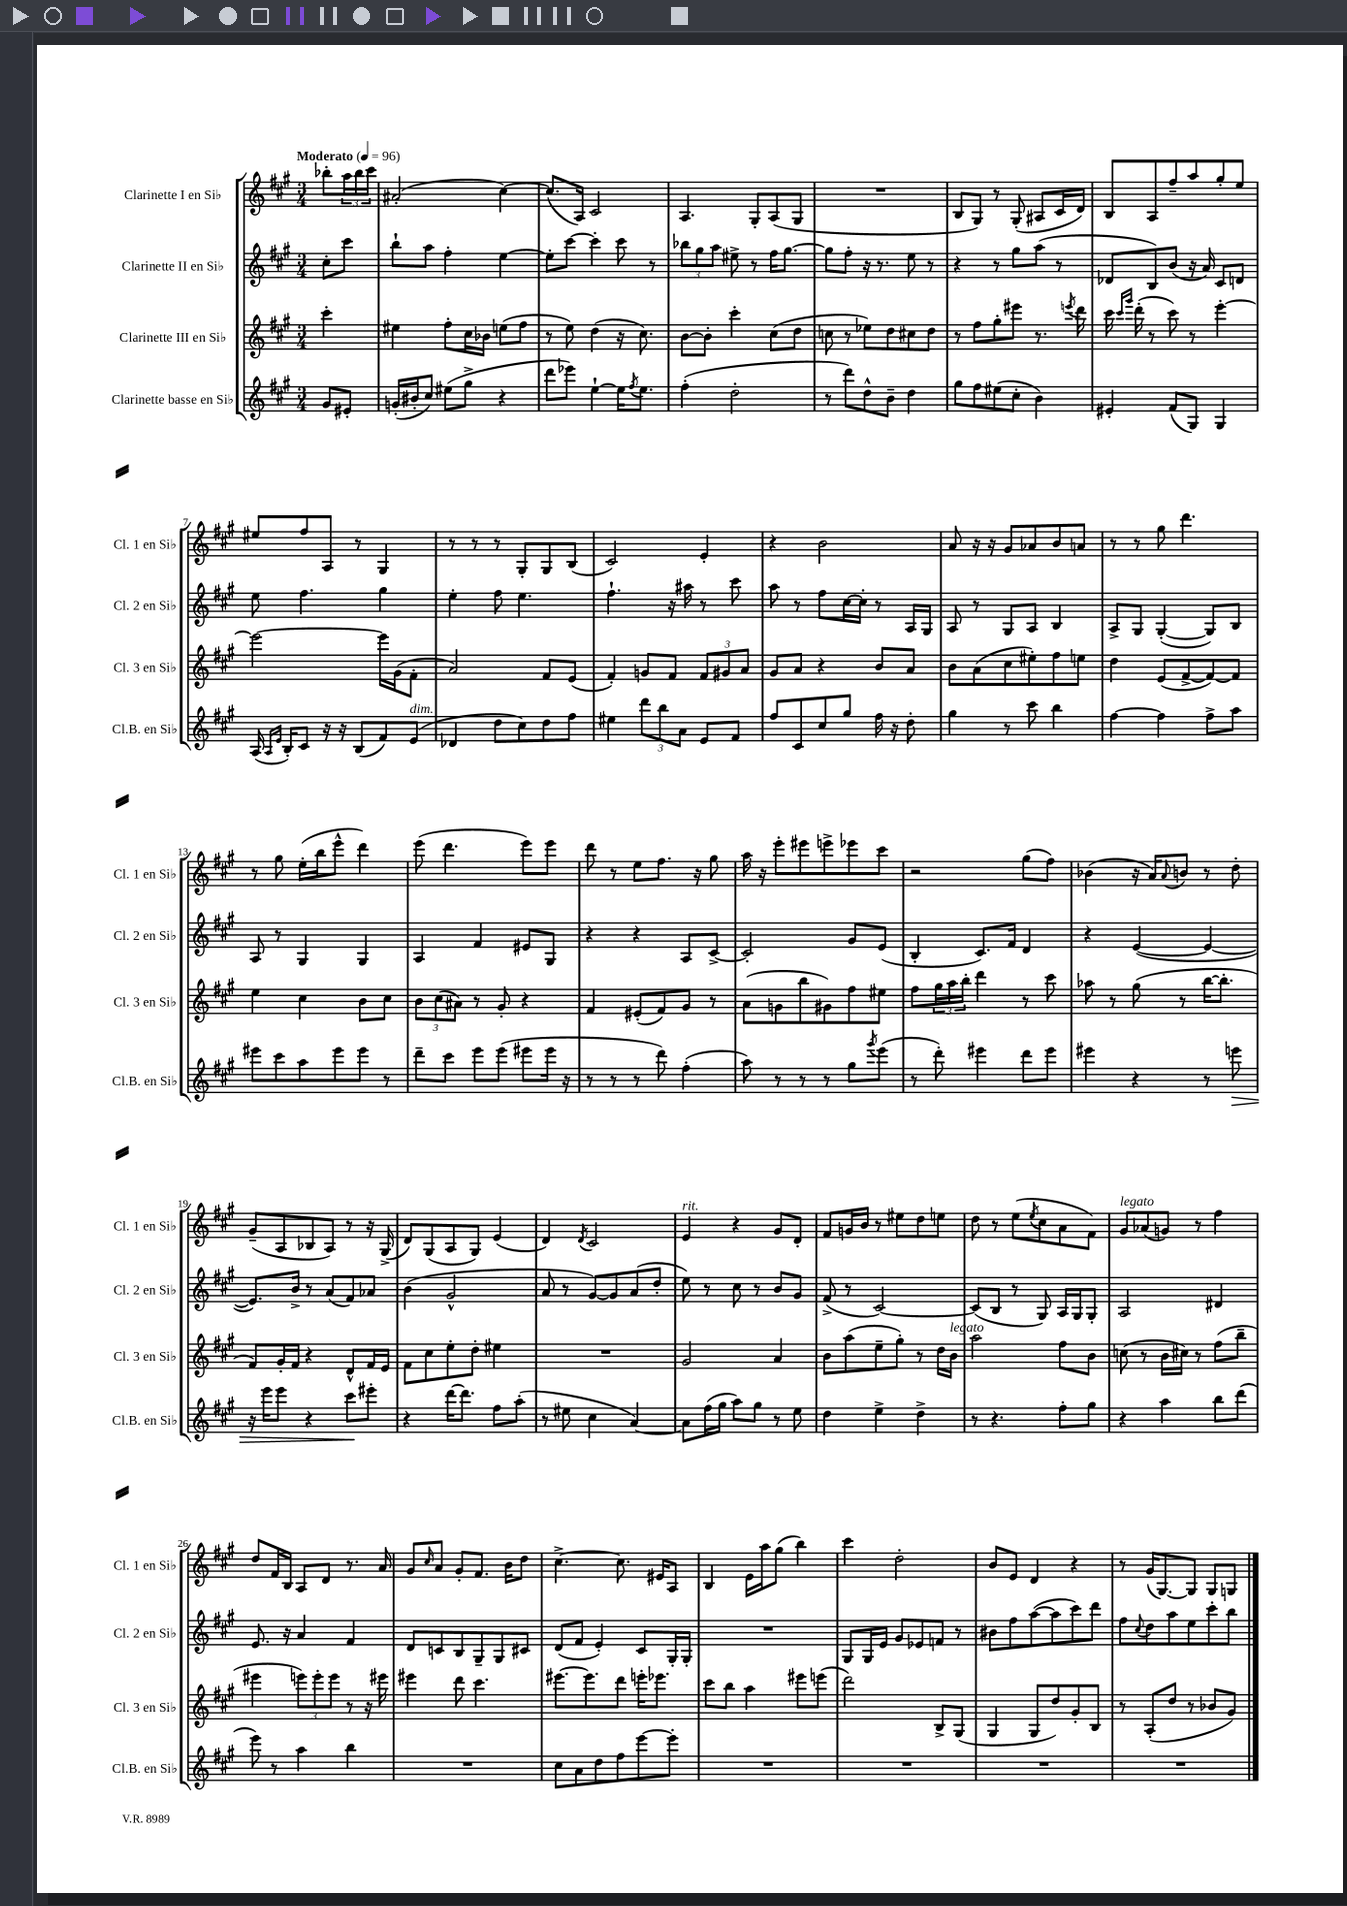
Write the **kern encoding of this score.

**kern	**kern	**kern	**kern
*staff4	*staff3	*staff2	*staff1
*clefG2	*clefG2	*clefG2	*clefG2
*k[f#c#g#]	*k[f#c#g#]	*k[f#c#g#]	*k[f#c#g#]
*M3/4	*M3/4	*M3/4	*M3/4
*MM96	*MM96	*MM96	*MM96
8g#	4ccc#'	8cc#'	8bb-'
8e#'	.	8ccc#	24aa
.	.	.	24bb-
.	.	.	24ccc#
=	=	=	=
(16g'	4ee#	8bb`	(2a#'
16b#'	.	.	.
8cc#)	.	8aa	.
(8ee#	8ff#'	4ff#'	.
8gg#^	16cc#	.	.
.	16b-	.	.
4r	(8ee	[4ee	[4cc#)
.	8ff#	.	.
=	=	=	=
8ddd	8r	8ee']	(8.cc#]
8eee-)	8ee)	[8ccc#	.
.	.	.	16A)
[4ee`	(4dd	4ccc#']	2c#
16ee]	16r	8ccc#	.
8qff#	.	.	.
8.ee	8.cc#)	.	.
.	.	8r	.
=	=	=	=
(4ff#'	[8b	12bb-	4.A
.	.	12gg#	.
.	8b']	.	.
.	.	12aa	.
2dd'	4ccc#'	8ee#^	.
.	.	8r	8G#'
.	(8cc#	16ff#	(8A
.	.	[8.gg#	.
.	8dd	.	8G#
=	=	=	=
8r	8cc	8gg#]	2.r
8ddd)	8r	8ff#'	.
8dd^^	8ee-)	16r	.
.	.	8.r	.
8b~	8dd	.	.
4dd	8cc#	8ee	.
.	8dd	8r	.
=	=	=	=
8gg#	8r	4r	8B
8ff#	8ff#	.	8G#)
(8ee#	8gg#'	8r	8r
8cc#'	8eee#	8gg#	(8G#'
4b)	8.r	(8aa	8A#
.	.	8r	16c#
.	8qeee	.	.
.	16ddd	.	16d)
=	=	=	=
4e#'	16ccc#	8d-	8B
.	16qqccc#	.	.
.	16qqggg#	.	.
.	(16ddd'	.	.
.	8r	8B)	8A
(8f#	8ccc#)	(8b	8ff#~
8G#)	8r	16r	8aa
.	.	16a)	.
4G#	[4eee'	8c#	8gg#'
.	.	8d	8ee
=	=	=	=
(16A	2eee_	8ee	8ee#
16qqA	.	.	.
16qqe	.	.	.
16B')	.	.	.
8c#	.	4.ff#	8ff#
16r	.	.	8A
16r	.	.	.
(8B	.	.	8r
8f#)	16eee]	4gg#	4G#
.	(16g#	.	.
(8e	8f#'	.	.
=	=	=	=
4d-	2a)	4ee'	8r
.	.	.	8r
8dd	.	8ff#	8r
8cc#)	.	4.ee	8G#'
8dd	8f#	.	8G#
8ff#	(8e	.	(8B
=	=	=	=
4ee#	4f#')	4.ff#`	2c#)
12ddd	8g	.	.
12bb	.	.	.
.	8f#	16r	.
12a	.	.	.
.	.	16aa#	.
8e	12f#	8r	4e'
.	12g#	.	.
8f#	.	8ccc#	.
.	12a	.	.
=	=	=	=
8ff#	8g#	8aa	4r
8c#	8a	8r	.
8cc#	4r	8ff#	2b
8gg#	.	[16cc#	.
.	.	16cc#']	.
16ff#	8b	8r	.
16r	.	.	.
8dd'	8a	16A	.
.	.	16G#	.
=	=	=	=
4gg#	8b	8A	8a
.	(8a	8r	16r
.	.	.	16r
8r	8cc#	8G#	8g#
8ccc#	8ee#')	8A	8a-
4bb	8ff#	4B	8b
.	8ee	.	8a
=	=	=	=
[4ff#	4dd	8A^	8r
.	.	8G#	8r
4ff#]	(8e	([4G#'	8gg#
.	[8f#^	.	4.ddd
8ff#^	8f#_)	8G#])	.
8aa	8f#]	8B	.
=	=	=	=
8eee#	4ee	8A	8r
8ccc#	.	8r	8gg#
8aa	4cc#	4G#	(16ee'
.	.	.	16bb
8eee#	.	.	8eee^^
8eee#	8b	4G#	4ddd)
8r	8cc#	.	.
=	=	=	=
8ddd~	12b	4A	(8eee
.	(12cc#	.	.
8ccc#	.	.	4.ddd
.	12a#)	.	.
8eee	8r	4f#	.
(8eee	8g#'	.	.
8eee#	4r	8e#	8eee)
16eee#	.	8G#	8eee
16r	.	.	.
=	=	=	=
8r	4f#	4r	8ddd
8r	.	.	8r
8r	(8e#'	4r	8ee
8ddd)	8f#)	.	8.ff#
(4ff#'	8g#	8A	.
.	.	.	16r
.	8r	[8c#^	8gg#
=	=	=	=
8aa)	(8a	2c#']	16aa
.	.	.	16r
8r	8g	.	8eee'
8r	8bb	.	8eee#
8r	8g#)	.	8eee^
8gg#	8ff#	8g#	8eee-
8qggg#	.	.	.
(8eee	8ee#	(8e	8ccc#
=	=	=	=
8r	8ff#	4B'	2r
8ddd')	24gg#	.	.
.	24aa	.	.
.	24bb'	.	.
4eee#	4ddd	8.c#)	.
.	.	16f#	.
8ddd	8r	4d	(8gg#
8eee#	8ccc#	.	8ff#)
=	=	=	=
4eee#	8aa-	4r	(4b-
.	8r	.	.
4r	(8gg#	([4e	16r
.	.	.	16a)
.	.	.	8qqa
.	8r	.	8b
8r	[16bb	4e_	8r
.	8.bb']	.	.
8eee	.	.	8dd'
=	=	=	=
16r	8f#)	8.e])	(8g#~
16eee	.	.	.
8eee	16g#'	.	8A
.	16f#	16b^	.
4r	4r	8r	8B-
.	.	(8a	8A)
8ccc#	8d^^	8f#)	8r
8eee#'	16f#	8a-	16r
.	16e	.	(16G#^
=	=	=	=
4r	8f#	(4b	8d)
.	8cc#	.	(8G#
[16ddd	8ee'	2g#^^	8A
8.ddd]	.	.	.
.	8dd'	.	8G#)
8ff#	4ee#	.	(4e
(8aa'	.	.	.
=	=	=	=
8r	2.r	8a	4d)
8ee#	.	8r	.
.	.	.	8qd
4cc#	.	[8g#)	2c#
.	.	8g#]	.
[4a)	.	(8a	.
.	.	8dd'	.
=	=	=	=
8a]	2g#	8ee)	4e
(16ff#	.	8r	.
16gg#	.	.	.
8aa)	.	8cc#	4r
8gg#	.	8r	.
8r	4a	8b	8g#
8ee	.	8g#	8d'
=	=	=	=
4dd	8b	(8f#^	8f#
.	(8aa	8r	16g
.	.	.	16b
4ee^	8ee~	[2c#)	8r
.	8gg#')	.	8ee#
4dd^	8r	.	8dd
.	16dd	.	8ee
.	16b	.	.
=	=	=	=
8r	2aa	(8c#]	8dd
4.r	.	8B	8r
.	.	8r	(8ee
.	.	.	8qee
.	.	8G#)	8cc#
8ff#'	8ff#	16A	8a
.	.	16G#	.
8gg#	8b	8G#'	8f#)
=	=	=	=
4r	(8cc	2A	8g#
.	8r	.	(8a-
4aa	16b	.	8g)
.	16cc#)	.	.
.	8r	.	8r
8bb	(8ff#	4d#	4ff#
(8ddd	8bb~	.	.
=	=	=	=
8eee)	4eee#	8.e	8dd
8r	.	.	16f#
.	.	16r	16B
4aa	12eee)	4a	8A
.	12eee'	.	.
.	.	.	8d
.	12eee	.	.
4bb	8r	4f#	8.r
.	16r	.	.
.	16eee#	.	16a
=	=	=	=
2.r	4eee#	8d	8g#
.	.	.	16qqcc#
.	.	8c	8a
.	8ddd	8B	8g#'
.	4.ccc#	8G#~	8.f#
.	.	8G#	.
.	.	.	16b
.	.	8c#	8dd
=	=	=	=
8cc#	[8.eee#	(8d	[4.cc#^
8a	.	8f#	.
.	8.eee#]	.	.
8dd	.	4e')	.
8ff#	8ddd	.	8.cc#]
[8eee	16eee'	8c#	.
.	8.eee-	.	16e#
8eee']	.	16G#'	8A
.	.	16G#'	.
=	=	=	=
2.r	8ccc#	2.r	4B
.	8bb	.	.
.	4aa	.	16e
.	.	.	16aa
.	.	.	(8gg#
.	8eee#	.	4bb)
.	(8eee	.	.
=	=	=	=
2.r	2ddd)	8G#	4ccc#
.	.	16G#	.
.	.	16e	.
.	.	8g#	2dd'
.	.	8e-	.
.	8B^	8f	.
.	(8G#	8r	.
=	=	=	=
2.r	4G#	8b#	8b
.	.	8ff#	8e
.	8G#	([8aa	4d
.	8dd)	8aa]	.
.	8g#'	8ccc#)	4r
.	8B	8ddd	.
=	=	=	=
2.r	8r	8ff#	8r
.	.	8qqcc#	.
.	(8A'	8dd	(16g#
.	.	.	[8.G#)
.	8dd	8aa	.
.	8r	8ee	8G#]
.	8b-	8ccc#'	8G#
.	8g#)	8bb	8G
==	==	==	==
*-	*-	*-	*-
